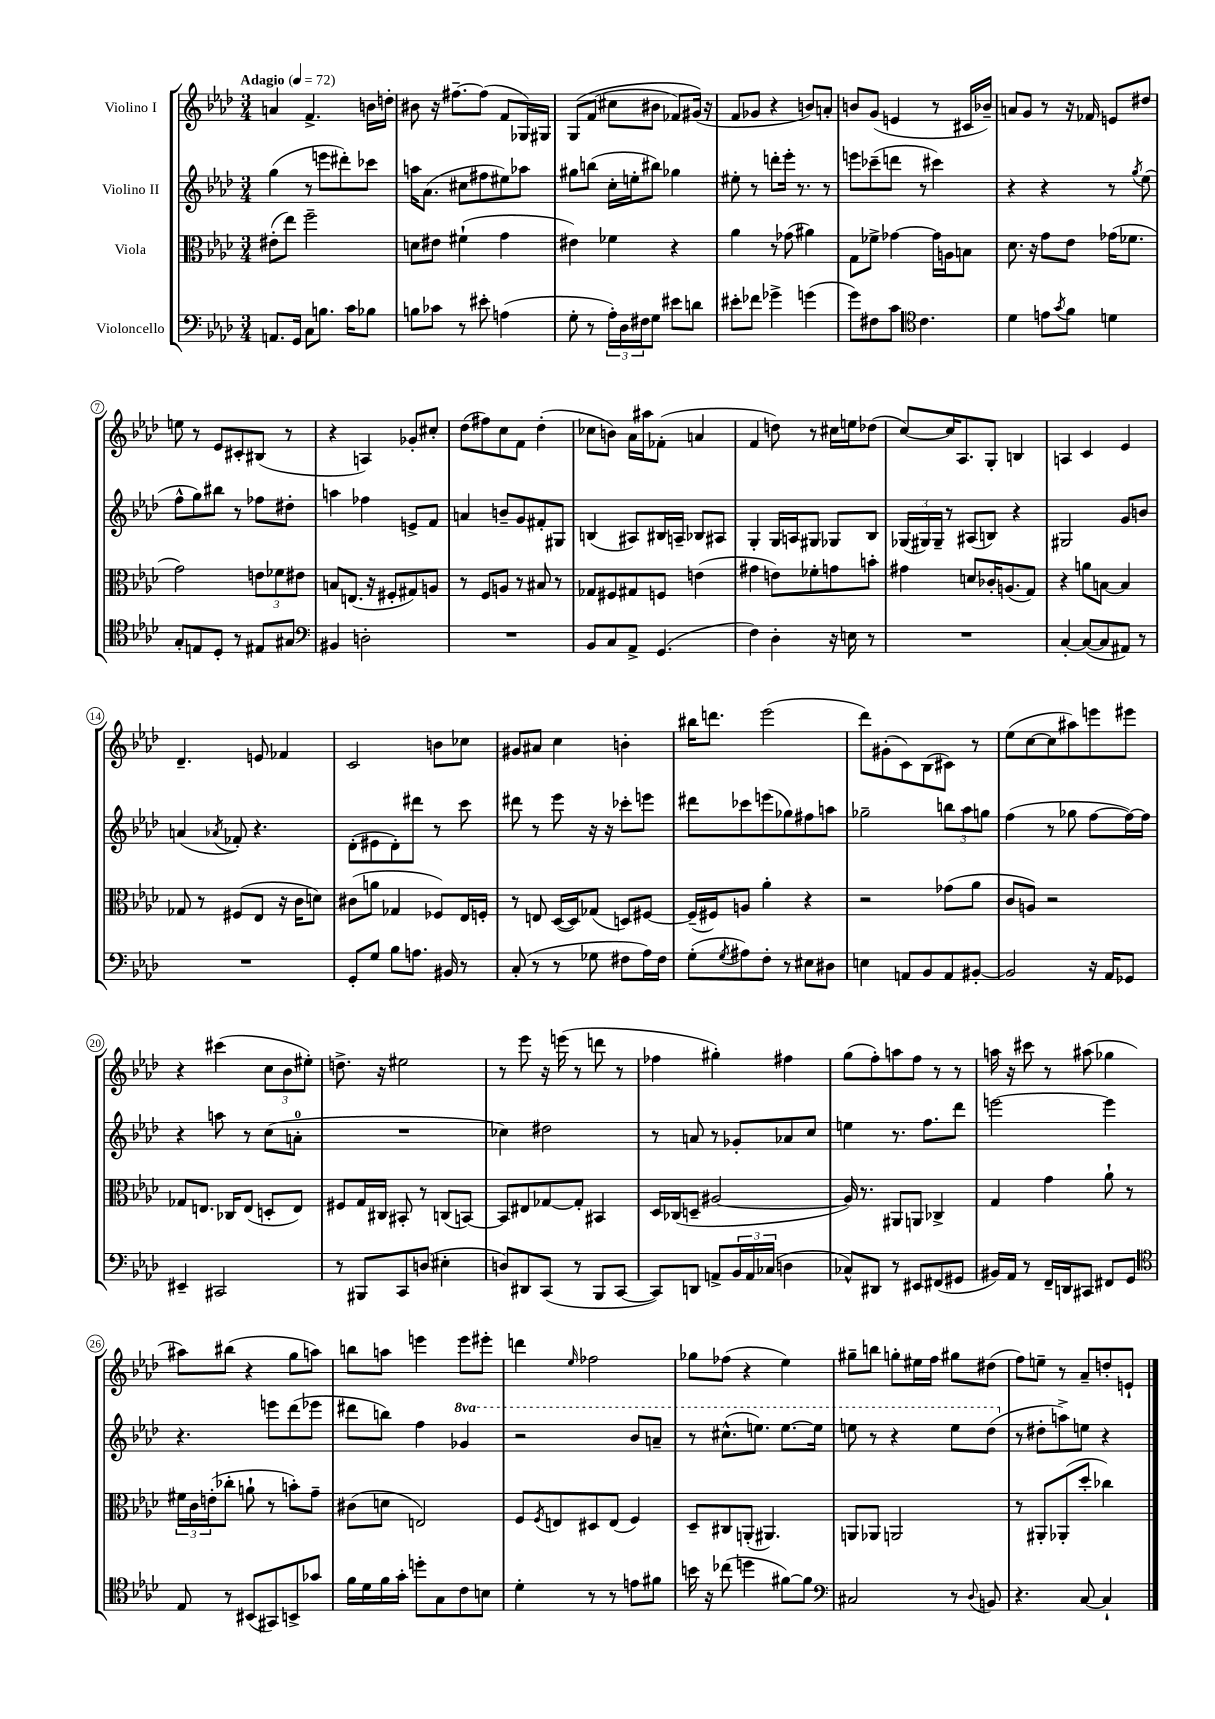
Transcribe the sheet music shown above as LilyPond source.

<<
\new StaffGroup <<
\new Staff = "s0" \with { instrumentName = "Violino I" } {
    \clef treble \key aes \major \numericTimeSignature \time 3/4 \tempo "Adagio" 4 = 72
    a'4 f'4.-> b'16 d''16-. |
    bis'8 r16 fis''8.~-- fis''8( f'8 ges16) gis16 |
    g8\( f'8( cis''8 bis'8 fes'8) gis'16(\) r16 |
    f'8 ges'8 r4 b'8) a'8-. |
    b'8 g'8( e'4 r8 cis'16 bes'16--) |
    a'8 g'8 r8 r16 fes'16 e'8 dis''8 |
    e''8 r8 ees'8 cis'8-. bis8( r8 |
    r4 a4) ges'8-. cis''8-. |
    des''8( fis''8) c''8 f'8 des''4-.( |
    ces''8 b'8) aes'16 ais''16 fes'8-.( a'4 |
    f'4 d''8) r8 cis''16 e''16 des''8( |
    c''8~) c''16 aes8. g8-. b4 |
    a4 c'4 ees'4 |
    des'4.-- e'8 fes'4 |
    c'2 b'8 ces''8 |
    gis'8 ais'8 c''4 b'4-. |
    bis''16 d'''8. ees'''2( |
    des'''8) gis'8-.( c'8) bes8( cis'8) r8 |
    ees''8( c''8~ c''8 ais''8) e'''8 eis'''8 |
    r4 cis'''4( \tuplet 3/2 { c''8 bes'8 eis''8-.) } |
    d''8.-> r16 eis''2 |
    r8 ees'''8 r16 e'''16( r8 d'''8 r8 |
    fes''4 gis''4-.) fis''4 |
    g''8( f''8-.) a''8 f''8 r8 r8 |
    a''16 r16 cis'''8 r8 ais''8( ges''4 |
    ais''8) bis''8( r4 g''8 a''8) |
    b''8 a''8 e'''4 e'''8 eis'''8-. |
    d'''4 \grace { ees''16 } fes''2 |
    ges''8 fes''8( r4 ees''4) |
    gis''8-- b''8 g''8-. eis''16 f''16 gis''8 dis''8( |
    f''8) e''8-- r8 aes'8-- d''8-. e'8-! \bar "|." |
}
\new Staff = "s1" \with { instrumentName = "Violino II" } {
    \clef treble \key aes \major \numericTimeSignature \time 3/4 \set Staff.ottavationMarkups = #ottavation-simple-ordinals
    g''4( r8 e'''8 dis'''8-.) ces'''8 |
    a''16 aes'8.( cis''8 fis''8 eis''8) aes''8 |
    gis''8 b''8( c''16-. e''16-. bis''8) ges''4 |
    eis''8-. r8 d'''8-. ees'''16-. r8. r8 |
    e'''8 ces'''8--( d'''8 r8 cis'''4) |
    r4 r4 r8 \acciaccatura { g''8 } ees''8( |
    f''8-^ g''8) bis''8 r8 fes''8 dis''8-. |
    a''4 fes''4 e'8-> f'8 |
    a'4 b'8-- g'8 fis'8-. gis8 |
    b4( ais8) bis16 a16-- bes8 ais8 |
    g4-. g16 a16 gis8 ges8 bes8 |
    \tuplet 3/2 { ges16( gis16) gis16-- } r8 ais8( b8) r4 |
    gis2 g'8 b'8 |
    a'4( \acciaccatura { aes'8 } fes'8-.) r4. |
    des'8-.( eis'8 des'8-.) dis'''8 r8 c'''8 |
    dis'''8 r8 ees'''8 r16 r16 ces'''8-. e'''8 |
    dis'''8 ces'''8 e'''8( ges''8) fis''8 a''8 |
    ges''2-- \tuplet 3/2 { b''8 aes''8 g''8 } |
    f''4( r8 ges''8 f''8~ f''16~) f''16 |
    r4 a''8 r8 c''8( a'8-0-. |
    R2. |
    ces''4) dis''2 |
    r8 a'8 r8 ges'8-. aes'8 c''8 |
    e''4 r8. f''8. des'''8 |
    e'''2~ e'''4 |
    r4. e'''8 des'''8( ees'''8 |
    dis'''8 b''8) f''4 \ottava #1 ges''4 |
    r2 bes''8 a''8-- |
    r8 cis'''8.-^( e'''8.) e'''8.~ e'''16 |
    e'''8 r8 r4 e'''8 des'''8( \ottava #0 |
    r8 dis''8-. a''8->) e''8 r4 \bar "|." |
}
\new Staff = "s2" \with { instrumentName = "Viola" } {
    \clef alto \key aes \major \numericTimeSignature \time 3/4
    eis'8-.( ees''8) f''2-- |
    d'8 eis'8 fis'4-!( g'4 |
    eis'4) fes'4 r4 |
    aes'4 r8 ges'8( ais'4) |
    g8 fes'8-> ges'4~ ges'16 a16 b8 |
    des'8. r16 g'8 ees'8 ges'16( fes'8. |
    g'2) \tuplet 3/2 { e'8 fes'8 eis'8 } |
    b8 e8.( r16 fis8-. gis8) a8 |
    r8 f8 a8 r8 bis8 r8 |
    ges8 fis8 gis8 f8 e'4( |
    gis'4 e'8) fes'8-. g'8 b'8-. |
    gis'4 d'8 ces'16-. a8.( g8) |
    r4 a'8 b8~ b4 |
    ges8 r8 fis8( ees8 r16 c'16 d'8) |
    cis'8( a'8 ges4 fes8) ees16 f16-. |
    r8 e8 des16~( des16) ges8( d8) fis8~ |
    fis16--( fis16) a8 aes'4-. r4 |
    r2 ges'8( aes'8 |
    c'8 a8) r2 |
    ges8 e8. ces16 e8( d8-. e8) |
    fis8 g16 cis16 bis,8-. r8 c8( b,8~) |
    b,8 eis8 ges8~ ges8-. bis,4 |
    des16 ces16( d8-- ais2~ |
    ais16) r8. ais,8 a,8 ces4-> |
    g4 g'4 aes'8-! r8 |
    \tuplet 3/2 { fis'16 c'16 e'16-.( } ces''8-. a'8-! r8 b'8-.) g'8-- |
    cis'8( d'8 e2) |
    f8 \acciaccatura { f8 } e8 dis8 e8( f4) |
    des8-- cis8 a,8-.( ais,4.) |
    a,8 aes,8 a,2 |
    r8 ais,8-. aes,8-.( des''8-. ces''4) \bar "|." |
}
\new Staff = "s3" \with { instrumentName = "Violoncello" } {
    \clef bass \key aes \major \numericTimeSignature \time 3/4
    a,8. g,16 c8 b8. c'16 bes8 |
    b8 ces'8 r8 eis'8-. a4( |
    g8-. r8 \tuplet 3/2 { aes16-.) des16 fis16 } g8 eis'8 d'8 |
    eis'8-. fes'8 ges'4-> g'4( |
    g'8) fis8 c'8 \clef tenor c'4. |
    des'4 e'8 \acciaccatura { g'8 } f'8 d'4 |
    g8-. e8 des8-. r8 eis8 gis8 |
    \clef bass bis,4 d2-. |
    R2. |
    bes,8 c8 aes,8-> g,4.( |
    f4) des4-. r16 e16 r8 |
    R2. |
    c4~-. c8~( c8 ais,8) r8 |
    R2. |
    g,8-. g8 bes8 a8. bis,16 r8 |
    c8-.( r8 r8 ges8 fis8 aes16) fis16 |
    g8-.( \acciaccatura { g8 } ais8) f8-. r8 eis8 dis8 |
    e4 a,8 bes,8 a,8 bis,8~-. |
    bis,2 r16 aes,16 ges,8 |
    eis,4-- cis,2 |
    r8 bis,,8 c,8 d8( eis4-. |
    d8) dis,8 c,8( r8 bes,,8 c,8~ |
    c,8) d,8 a,8-> \tuplet 3/2 { bes,16 a,16 ces16( } d4 |
    ces8-^) dis,8 r8 eis,8 fis,8( gis,8 |
    bis,16) aes,16 r8 f,16-- d,16 cis,8 fis,8 g,8 |
    \clef tenor ees8 r8 bis,8( gis,8) b,8-> ges'8 |
    f'16 des'16 f'16 g'16-. d''8-. g8 c'8 b8 |
    des'4-. r8 r8 e'8 fis'8 |
    b'16 r16 ces''8( d''4 fis'8~) fis'8 |
    \clef bass cis2 r8 \appoggiatura { des8 } b,8 |
    r4. c8~ c4-! \bar "|." |
}
>>
>>
\layout { \context { \Score \override BarNumber.stencil = #(make-stencil-circler 0.1 0.3 ly:text-interface::print) } }
